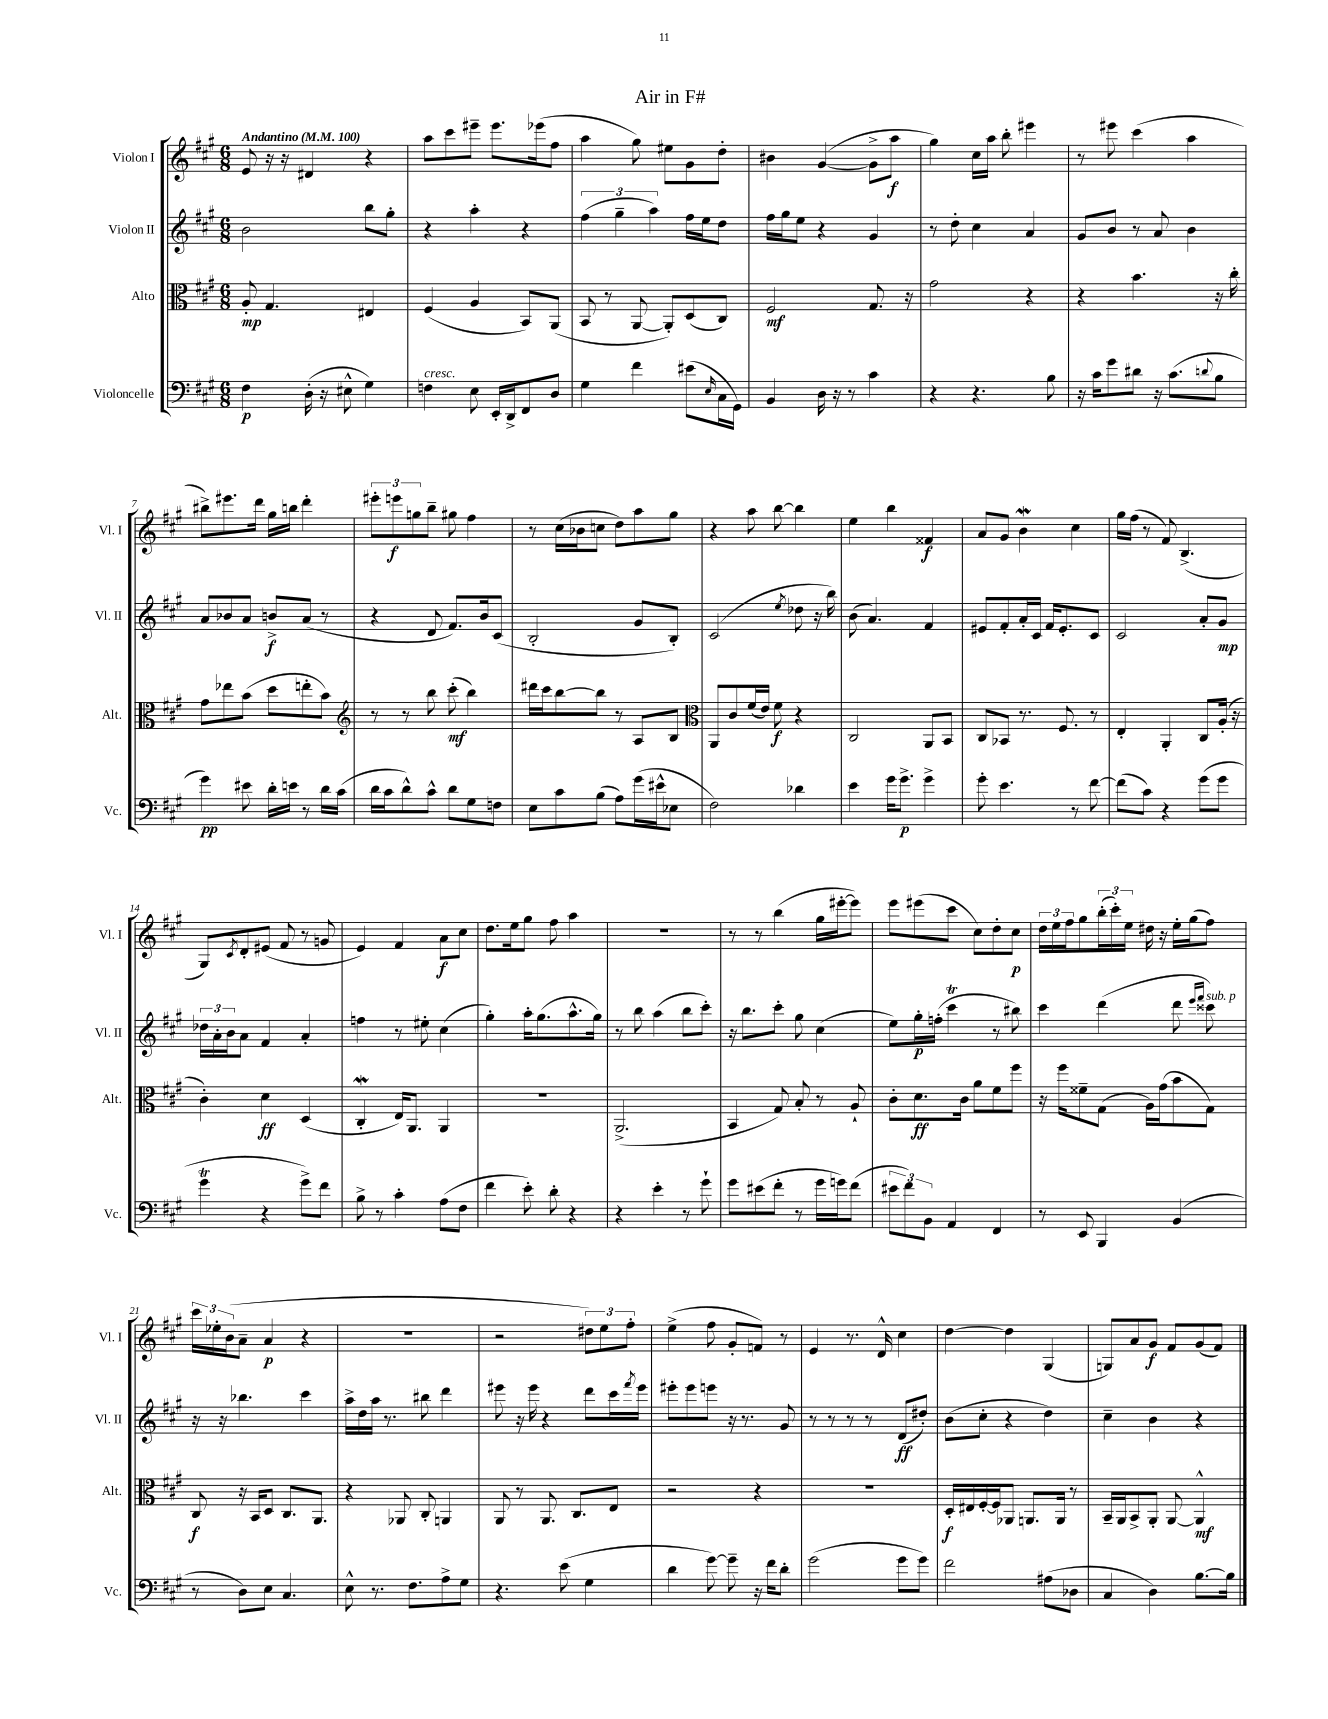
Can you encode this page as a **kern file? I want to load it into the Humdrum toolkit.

**kern	**dynam	**kern	**dynam	**kern	**dynam	**kern	**dynam
*part4	*part4	*part3	*part3	*part2	*part2	*part1	*part1
*staff4	*staff4	*staff3	*staff3	*staff2	*staff2	*staff1	*staff1
*I"Violoncelle	*	*I"Alto	*	*I"Violon II	*	*I"Violon I	*
*I'Vc.	*	*I'Alt.	*	*I'Vl. II	*	*I'Vl. I	*
*clefF4	*	*clefC3	*	*clefG2	*	*clefG2	*
*k[f#c#g#]	*	*k[f#c#g#]	*	*k[f#c#g#]	*	*k[f#c#g#]	*
*M6/8	*	*M6/8	*	*M6/8	*	*M6/8	*
*MM100	*	*MM100	*	*MM100	*	*MM100	*
=1	=1	=1	=1	=1	=1	=1	=1
!	!	!	!	!	!	!LO:TX:a:B:t=Andantino	!
4F#\	p	8A'/	mp	2b\	.	8e/	.
.	.	4.G#/	.	.	.	16r	.
.	.	.	.	.	.	16r	.
(16D'\	.	.	.	.	.	4d#X/	.
16r	.	.	.	.	.	.	.
8E#X^^\	.	.	.	.	.	.	.
4G#\)	.	4E#X/	.	8bb\L	.	4r	.
.	.	.	.	8gg#'\J	.	.	.
=2	=2	=2	=2	=2	=2	=2	=2
!LO:TX:a:i:t=cresc.	!	!	!	!	!	!	!
4Fn\	.	(4F#/	.	4r	.	8aa\L	.
.	.	.	.	.	.	8ccc#\	.
8E\	.	4A/	.	4aa'\	.	8eee#X~\J	.
16EE'/LL	.	.	.	.	.	8.eee#\L	.
16DD^/J	.	.	.	.	.	.	.
8FF#/	.	8BB/L)	.	4r	.	.	.
.	.	.	.	.	.	(16eee-X\k	.
8D/J	.	(8AA/J	.	.	.	8ff#\J	.
=3	=3	=3	=3	=3	=3	=3	=3
4G#\	.	8BB/	.	(6ff#\	.	4aa\	.
.	.	8r	.	.	.	.	.
.	.	.	.	6gg#~\	.	.	.
4f#\	.	[8AA/	.	.	.	8gg#\)	.
.	.	.	.	6aa\)	.	.	.
.	.	8AA'/L])	.	.	.	8ee#X\L	.
(8e#X\L	.	(8D/	.	16ff#\LL	.	8g#\	.
.	.	.	.	16ee\J	.	.	.
16qqE/	.	.	.	.	.	.	.
16C#\L	.	8C#/J)	.	8dd\J	.	8dd'\J	.
16GG#\JJ)	.	.	.	.	.	.	.
=4	=4	=4	=4	=4	=4	=4	=4
4BB/	.	2F#/	mf	16ff#\LL	.	4b#X\	.
.	.	.	.	16gg#\J	.	.	.
.	.	.	.	8ee\J	.	.	.
16D\	.	.	.	4r	.	([4g#/	.
16r	.	.	.	.	.	.	.
8r	.	.	.	.	.	.	.
4c#\	.	8.G#/	.	4g#/	.	8g#^\L]	.
.	.	.	.	.	.	8aa\J	f
.	.	16r	.	.	.	.	.
=5	=5	=5	=5	=5	=5	=5	=5
4r	.	2g#\	.	8r	.	4gg#\)	.
.	.	.	.	8dd'\	.	.	.
4.r	.	.	.	4cc#\	.	16cc#\LL	.
.	.	.	.	.	.	16aa\JJ	.
.	.	.	.	.	.	8bb'\	.
.	.	4r	.	4a/	.	4eee#X\	.
8B\	.	.	.	.	.	.	.
=6	=6	=6	=6	=6	=6	=6	=6
16r	.	4r	.	8g#/L	.	8r	.
16c#\KL	.	.	.	.	.	.	.
8g#\	.	.	.	8b/J	.	8eee#X\	.
8d#X\J	.	4.b\	.	8r	.	(4ccc#\	.
16r	.	.	.	8a/	.	.	.
(8.c#\L	.	.	.	.	.	.	.
.	.	.	.	4b\	.	4aa\	.
8qqdn/	.	.	.	.	.	.	.
8B\J	.	16r	.	.	.	.	.
.	.	16cc#'\	.	.	.	.	.
!!LO:LB:g=z
=7	=7	=7	=7	=7	=7	=7	=7
4g#\)	pp	8g#\L	.	8a/L	.	8bb#X^\L)	.
.	.	8ee-X\	.	8b-X/	.	8.eee#X\	.
8e#X\	.	(8b\J	.	8a/J	.	.	.
.	.	.	.	.	.	16ddd\Jk	.
16d'\LL	.	8dd\L	.	8bn^/L	f	16gg#\LL	.
16en\JJ	.	.	.	.	.	16bbn\JJ	.
8r	.	8een'\	.	(8a/J	.	4ddd'\	.
16d\LL	.	8b\J)	.	8r	.	.	.
(16c#\JJ	.	.	.	.	.	.	.
=8	=8	=8	=8	=8	=8	=8	=8
*	*	*clefG2	*	*	*	*	*
16d\LL	.	8r	.	4r	.	12eee#X'\L	.
16c#\J	.	.	.	.	.	.	.
.	.	.	.	.	.	12eeen\	f
8d^^\)	.	8r	.	.	.	.	.
.	.	.	.	.	.	12ggn\	.
8c#^^\J	.	8bb\	.	8d/	.	8bb~\J	.
8d\L	.	(8ccc#'\	mf	8.f#/L)	.	8gg#X\	.
8G#\	.	4bb\)	.	.	.	4ff#\	.
.	.	.	.	16b/k	.	.	.
8Fn\J	.	.	.	(8c#/J	.	.	.
=9	=9	=9	=9	=9	=9	=9	=9
8E\L	.	16ddd#X\LL	.	2B'/	.	8r	.
.	.	16ccc#\J	.	.	.	.	.
8c#\	.	[8bb\	.	.	.	(16cc#\LL	.
.	.	.	.	.	.	16b-X\J	.
(8B\J	.	8bb\J]	.	.	.	8ccn\J	.
8A\L)	.	8r	.	.	.	8dd\L)	.
(16g#\L	.	8A/L	.	8g#/L	.	8aa\	.
16e#X^^\J	.	.	.	.	.	.	.
8E-X\J	.	8B/J	.	8B'/J)	.	8gg#\J	.
=10	=10	=10	=10	=10	=10	=10	=10
*	*	*clefC3	*	*	*	*	*
2F#\)	.	8AA/L	.	(2c#/	.	4r	.
.	.	8c#/	.	.	.	.	.
.	.	(16f#/L	.	.	.	8aa\	.
.	.	16e/JJ)	.	.	.	.	.
.	.	8f#\	f	.	.	[8bb\	.
.	.	.	.	8qee/	.	.	.
4d-X\	.	4r	.	8dd-X\	.	4bb\]	.
.	.	.	.	16r	.	.	.
.	.	.	.	16bb\)	.	.	.
=11	=11	=11	=11	=11	=11	=11	=11
4e\	.	2C#/	.	(8b\	.	4ee\	.
.	.	.	.	4.a/)	.	.	.
16g#\KL	.	.	.	.	.	4bb\	.
8.g#^\J	p	.	.	.	.	.	.
4g#^\	.	8AA/L	.	4f#/	.	4f##X/	f
.	.	8BB/J	.	.	.	.	.
=12	=12	=12	=12	=12	=12	=12	=12
8g#'\	.	8C#/L	.	8e#X/L	.	8a/L	.
4.e\	.	8BB-X/J	.	8f#'/	.	8g#/J	.
.	.	8.r	.	16a'/L	.	4bW\	.
.	.	.	.	16c#/JJ	.	.	.
.	.	.	.	16f#/KL	.	.	.
.	.	8.F#/	.	8.e#'/	.	.	.
8r	.	.	.	.	.	4cc#\	.
[8f#\	.	8r	.	8c#/J	.	.	.
=13	=13	=13	=13	=13	=13	=13	=13
(8f#\L]	.	4E'/	.	2c#/	.	16gg#\LL	.
.	.	.	.	.	.	(16ff#\JJ	.
8c#\J)	.	.	.	.	.	8r	.
4r	.	4AA'/	.	.	.	8f#/)	.
.	.	.	.	.	.	(4.B^/	.
(8g#\L	.	8C#/L	.	8a'/L	.	.	.
8g#\J	.	(16A'/Jk	.	8g#/J	mp	.	.
.	.	16r	.	.	.	.	.
!!LO:LB:g=z
=14	=14	=14	=14	=14	=14	=14	=14
4g#t\	.	4c#'\)	.	24dd-X\LL	.	8G#/L)	.
.	.	.	.	24a'\	.	.	.
.	.	.	.	24b\J	.	.	.
.	.	.	.	.	.	8qc#/	.
.	.	.	.	8a\J	.	8d'/	.
4r	.	4d\	ff	4f#/	.	(8e#X/J	.
.	.	.	.	.	.	8f#/	.
8g#^\L)	.	(4D/	.	4a'/	.	8r	.
8f#\J	.	.	.	.	.	8gn/	.
=15	=15	=15	=15	=15	=15	=15	=15
8B^\	.	4C#W'/	.	4ffn\	.	4e/)	.
8r	.	.	.	.	.	.	.
4c#'\	.	16E/KL)	.	8r	.	4f#/	.
.	.	8.AA/J	.	.	.	.	.
.	.	.	.	8ee#X'\	.	.	.
(8A\L	.	4AA/	.	(4cc#\	.	8a\L	f
8F#\J	.	.	.	.	.	8cc#\J	.
=16	=16	=16	=16	=16	=16	=16	=16
4f#\	.	2.r	.	4gg#'\)	.	8.dd\L	.
.	.	.	.	.	.	16ee\k	.
8e'\)	.	.	.	16aa'\KL	.	8gg#\J	.
.	.	.	.	(8.gg#\	.	.	.
8d'\	.	.	.	.	.	8ff#\	.
4r	.	.	.	8.aa^^\	.	4aa\	.
.	.	.	.	16gg#\Jk)	.	.	.
=17	=17	=17	=17	=17	=17	=17	=17
4r	.	(2.AA^/	.	8r	.	2.r	.
.	.	.	.	8bb\	.	.	.
4e'\	.	.	.	(4aa\	.	.	.
8r	.	.	.	8bb\L	.	.	.
8g#`\	.	.	.	8ccc#'\J)	.	.	.
=18	=18	=18	=18	=18	=18	=18	=18
8g#\L	.	4BB/	.	16r	.	8r	.
.	.	.	.	8.bb\L	.	.	.
(8e#X\	.	.	.	.	.	8r	.
8f#'\J	.	8G#/)	.	8ccc#'\J	.	(4bb\	.
8r	.	8B'/	.	8gg#\	.	.	.
16g#\LL	.	8r	.	(4cc#\	.	16gg#\LL	.
16gn\J)	.	.	.	.	.	[16eee#X'\J	.
(8f#\J	.	8A`/	.	.	.	8eee#\J])	.
=19	=19	=19	=19	=19	=19	=19	=19
12e#X\L	.	8c#'\L	.	8ee\L)	.	8eee\L	.
12f#\)	.	.	.	.	.	.	.
.	.	8.d\	ff	16gg#'\L	p	(8eee#X\	.
12BB\J	.	.	.	.	.	.	.
.	.	.	.	(16ffn'\JJ	.	.	.
4AA/	.	.	.	4ccc#t\	.	8ccc#\J	.
.	.	16c#\Jk	.	.	.	.	.
.	.	8a\L	.	.	.	8cc#\L)	.
4FF#/	.	8f#\	.	8r	.	8dd'\	.
.	.	8ff#\J	.	8bb#X\)	.	8cc#\J	p
=20	=20	=20	=20	=20	=20	=20	=20
8r	.	16r	.	4ccc#\	.	24dd\LL	.
.	.	.	.	.	.	24ee\	.
.	.	16ff#\KL	.	.	.	.	.
.	.	.	.	.	.	24ff#\J	.
8EE/	.	8f##X~\	.	.	.	8gg#\	.
4BBB/	.	(8G#\J	.	(4ddd\	.	(24bb'\L	.
.	.	.	.	.	.	24ccc#'\)	.
.	.	.	.	.	.	24ee\JJ	.
.	.	16A\LL)	.	.	.	16dd#X\	.
.	.	(16g#\J	.	.	.	16r	.
(4BB/	.	8b\	.	8ddd\	.	16ee'\LL	.
.	.	.	.	.	.	(16gg#\J	.
.	.	.	.	16qqeee/LL	.	.	.
.	.	.	.	16qqfff#/JJ	.	.	.
!	!	!	!	!LO:TX:a:i:t=sub. p	!	!	!
.	.	8G#\J)	.	8ccc##X\)	.	8ff#\J)	.
!!LO:LB:g=z
=21	=21	=21	=21	=21	=21	=21	=21
8r	.	8C#/	f	16r	.	24ccc#\LL	.
.	.	.	.	.	.	24ee-X'\	.
.	.	.	.	16r	.	.	.
.	.	.	.	.	.	(24b\J	.
8D\L)	.	16r	.	4.bb-X\	.	8a~\J	.
.	.	16BB/KL	.	.	.	.	.
8E\J	.	8D/J	.	.	.	4a/	p
4.C#/	.	8.C#/L	.	.	.	.	.
.	.	.	.	4ccc#\	.	4r	.
.	.	8.AA/J	.	.	.	.	.
=22	=22	=22	=22	=22	=22	=22	=22
8E^^\	.	4r	.	16aa^\LL	.	2.r	.
.	.	.	.	16dd\	.	.	.
8.r	.	.	.	16aa\JJ	.	.	.
.	.	.	.	8.r	.	.	.
.	.	8AA-X/	.	.	.	.	.
8.F#\L	.	.	.	.	.	.	.
.	.	8C#'/	.	8bb#X\	.	.	.
8A^\	.	4AAn/	.	4ddd\	.	.	.
8G#\J	.	.	.	.	.	.	.
=23	=23	=23	=23	=23	=23	=23	=23
4.r	.	8AA/	.	8eee#X\	.	2r	.
.	.	8r	.	16r	.	.	.
.	.	.	.	16eee#\	.	.	.
.	.	8.AA/	.	4r	.	.	.
(8e\	.	.	.	.	.	.	.
.	.	8.C#/L	.	.	.	.	.
4G#\	.	.	.	8ddd\L	.	12dd#X\L)	.
.	.	.	.	.	.	12ee\	.
.	.	8E/J	.	16ccc#\L	.	.	.
.	.	.	.	.	.	12ff#'\J	.
.	.	.	.	8qfff#/	.	.	.
.	.	.	.	16eee#\JJ	.	.	.
=24	=24	=24	=24	=24	=24	=24	=24
4d\	.	2r	.	8eee#X'\L	.	(4ee^\	.
.	.	.	.	8eee#\	.	.	.
[8g#\)	.	.	.	8eeen\J	.	8ff#\	.
8g#~\]	.	.	.	16r	.	8g#'/L	.
.	.	.	.	8.r	.	.	.
16r	.	4r	.	.	.	8fn/J)	.
16f#\KL	.	.	.	.	.	.	.
8d'\J	.	.	.	8g#/	.	8r	.
=25	=25	=25	=25	=25	=25	=25	=25
(2g#\	.	2.r	.	8r	.	4e/	.
.	.	.	.	8r	.	.	.
.	.	.	.	8r	.	8.r	.
.	.	.	.	8r	.	.	.
.	.	.	.	.	.	16d^^/	.
8g#\L	.	.	.	(8d/L	ff	4cc#\	.
8g#\J)	.	.	.	8dd#X'/J)	.	.	.
=26	=26	=26	=26	=26	=26	=26	=26
2f#\	.	16D'/LL	f	(8b\L	.	[4dd\	.
.	.	16E#X/	.	.	.	.	.
.	.	[16F#'/	.	8cc#'\J	.	.	.
.	.	16F#/J]	.	.	.	.	.
.	.	8AA-X/J	.	4r	.	4dd\]	.
.	.	8.AAn/L	.	.	.	.	.
(8A#X\L	.	.	.	4dd\)	.	(4G#/	.
.	.	16AA/Jk	.	.	.	.	.
8D-X\J	.	8r	.	.	.	.	.
=27	=27	=27	=27	=27	=27	=27	=27
4C#/	.	16BB~/LL	.	4cc#~\	.	8Gn/L)	.
.	.	16AA/J	.	.	.	.	.
.	.	8BB^/	.	.	.	8a/	.
4D\)	.	8AA'/J	.	4b\	.	8g#/J	f
.	.	[8AA/	.	.	.	8f#/L	.
[8.B\L	.	4AA^^/]	mf	4r	.	(8g#/	.
.	.	.	.	.	.	8f#/J)	.
16B\Jk]	.	.	.	.	.	.	.
==	==	==	==	==	==	==	==
*-	*-	*-	*-	*-	*-	*-	*-
